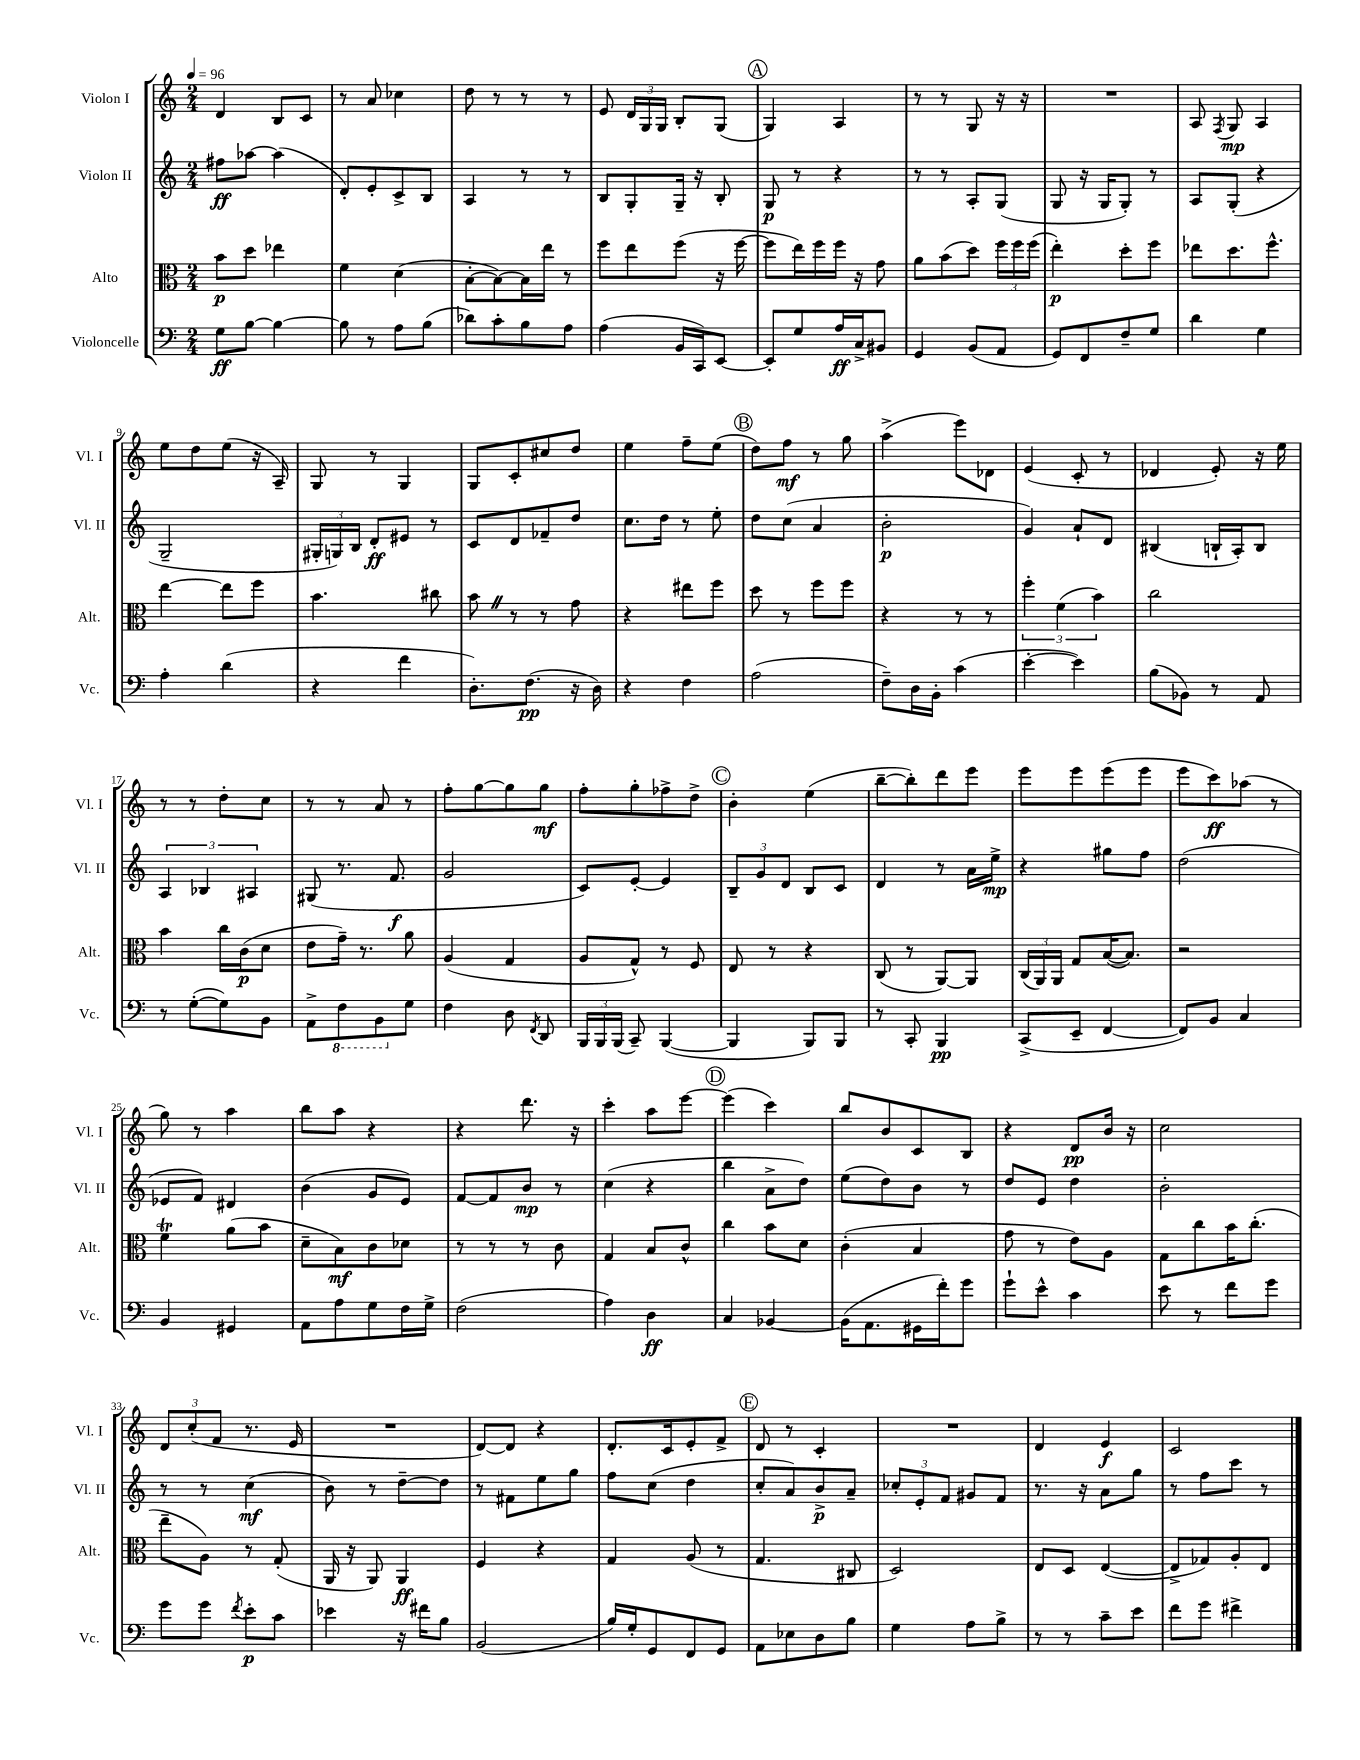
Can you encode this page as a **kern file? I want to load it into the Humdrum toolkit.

**kern	**kern	**kern	**kern
*staff4	*staff3	*staff2	*staff1
*clefF4	*clefC3	*clefG2	*clefG2
*k[]	*k[]	*k[]	*k[]
*M2/4	*M2/4	*M2/4	*M2/4
*MM96	*MM96	*MM96	*MM96
8G\L	8b\L	8ff#\L	4d/
[8B\J	8dd\J	[8aa-\J	.
4B\_	4ee-\	(4aa-\]	8B/L
.	.	.	8c/J
=	=	=	=
8B\]	4f\	8d'/L)	8r
8r	.	8e'/	8a/
8A\L	(4d\	8c^/	4cc-\
(8B\J	.	8B/J	.
=	=	=	=
8d-\L)	[8B'\L	4A/	8dd\
8c'\	8B\_)	.	8r
8B\	16B\]L	8r	8r
.	16ee\JJ	.	.
8A\J	8r	8r	8r
=	=	=	=
(4A\	8ff\L	8B/L	8e/
.	8ee\	8G'/	24d/LL
.	.	.	24G/
.	.	.	24G/JJ
16BB/LL	(8ff\J	16G~/Jk	8B'/L
16CC/J)	.	16r	.
[8EE/J	16r	8B'/	(8G/J
.	[16ff\	.	.
=	=	=	=
8EE'/]L	8ff\]L	8G/	4G/)
8G/	16ee\L)	8r	.
.	16ff\	.	.
16A/L	16ff\JJ	4r	4A/
16C^/J	16r	.	.
8BB#/J	8g\	.	.
=	=	=	=
4GG/	8a\L	8r	8r
.	(8b\	8r	8r
(8BB/L	8dd\J)	8A'/L	8G/
8AA/J	24ff\LL	(8G/J	16r
.	24ff\	.	.
.	.	.	16r
.	(24ff\JJ	.	.
=	=	=	=
8GG/L)	4ee'\)	8G/	2r
8FF/	.	16r	.
.	.	16G/LK	.
8F~/	8dd'\L	8G'/J)	.
8G/J	8ff\J	8r	.
=	=	=	=
4d\	8ee-\L	8A/L	8A/
.	.	.	8qF/
.	8.dd\	(8G'/J	8G/
4G\	.	4r	4A/
.	8.ff^^\J	.	.
=	=	=	=
4A'\	[4ee\	2G~/	8ee\L
.	.	.	8dd\
(4d\	8ee\]L	.	(8ee\J
.	8ff\J	.	16r
.	.	.	16A~/)
=	=	=	=
4r	4.b\	24G#'/LL	8G/
.	.	24G/)	.
.	.	24B/JJ	.
.	.	8d'/L	8r
4f\	.	8e#/J	4G/
.	8cc#\	8r	.
=	=	=	=
8.D'\L)	8b\	8c/L	8G/L
.	8r	8d/	8c'/
(8.F\J	.	.	.
.	8r	8f-~/	8cc#/
16r	8g\	8dd/J	8dd/J
16D\)	.	.	.
=	=	=	=
4r	4r	8.cc\L	4ee\
.	.	16dd\Jk	.
4F\	8ee#\L	8r	8ff~\L
.	8ff\J	8ee'\	(8ee\J
=	=	=	=
(2A\	8dd\	8dd\L	8dd\L)
.	8r	(8cc\J	8ff\J
.	8ff\L	4a/	8r
.	8ff\J	.	8gg\
=	=	=	=
8F~\L)	4r	2b'\	(4aa^\
16D\L	.	.	.
16BB'\JJ	.	.	.
(4c\	8r	.	8eee\L)
.	8r	.	8d-\J
=	=	=	=
[4e'\	6ff'\	4g/)	(4e/
.	(6f\	.	.
4e\])	.	8a`/L	8c'/
.	6b\)	.	.
.	.	8d/J	8r
=	=	=	=
(8B\L	2cc\	(4B#/	4d-/
8BB-\J)	.	.	.
8r	.	16B`/LL	8e'/)
.	.	16A'/J)	.
8AA/	.	8B/J	16r
.	.	.	16ee\
=	=	=	=
8r	4b\	6A/	8r
([8G'\L	.	.	8r
.	.	6B-/	.
8G\])	16cc\LL	.	8dd'\L
.	(16c\J	.	.
.	.	6A#/	.
8BB\J	8d\J	.	8cc\J
=	=	=	=
8AA^\L	8e\L	(8G#/	8r
8FF\	16g~\Jk)	8.r	8r
.	8.r	.	.
8BBB\	.	.	8a/
.	.	8.f/	.
8G\J	8a\	.	8r
=	=	=	=
4F\	(4A/	2g/	8ff'\L
.	.	.	[8gg\
8D\	4G/	.	8gg\]
8qFF/	.	.	.
8DD/	.	.	8gg\J
=	=	=	=
24BBB/LL	8A/L	8c/L)	8ff'\L
24BBB/	.	.	.
(24BBB/JJ	.	.	.
8CC~/)	8G^^/J)	[8e'/J	8gg'\
([4BBB/	8r	4e/]	8ff-^\
.	8F/	.	8dd^\J
=	=	=	=
4BBB/]	8E/	12B~/L	4b'\
.	.	12g/	.
.	8r	.	.
.	.	12d/J	.
8BBB/L)	4r	8B/L	(4ee\
8BBB/J	.	8c/J	.
=	=	=	=
8r	(8C/	4d/	[8bb~\L
8CC'/	8r	.	8bb'\])
4BBB/	[8AA/L)	8r	8ddd\
.	8AA/]J	16a\LL	8eee\J
.	.	16ee^\JJ	.
=	=	=	=
(8CC^/L	(24C/LL	4r	8eee\L
.	24AA/)	.	.
.	24AA/JJ	.	.
8EE~/J	8G/L	.	8eee\
[4FF/	([16B/K	8gg#\L	(8eee\
.	8.B/]J)	.	.
.	.	8ff\J	8eee\J
=	=	=	=
8FF/]L)	2r	(2dd\	8eee\L
8BB/J	.	.	8ccc\)
4C/	.	.	(8aa-\J
.	.	.	8r
=	=	=	=
4BB/	4f\	8e-/L	8gg\)
.	.	8f/J)	8r
4GG#/	(8a\L	4d#/	4aa\
.	8b\J	.	.
=	=	=	=
8AA\L	8d~\L	(4b\	8bb\L
8A\	8B\)	.	8aa\J
8G\	8c\	8g/L	4r
16F\L	8d-\J	8e/J)	.
16G^\JJ	.	.	.
=	=	=	=
(2F\	8r	[8f/L	4r
.	8r	8f/]	.
.	8r	8b/J	8.ddd\
.	8c\	8r	.
.	.	.	16r
=	=	=	=
4A\)	4G/	(4cc\	4ccc'\
4D\	8B/L	4r	8aa\L
.	8c^^/J	.	[8eee\J
=	=	=	=
4C/	4cc\	4bb\	(4eee\]
[4BB-/	8b\L	8a^\L	4ccc\)
.	8d\J	8dd\J)	.
=	=	=	=
(16BB-\]LK	(4c'\	(8ee\L	8bb/L
8.AA\	.	.	.
.	.	8dd\)	8b/
16GG#\L	4B/	8b\J	8c/
16f'\J)	.	.	.
8g\J	.	8r	8B/J
=	=	=	=
8g`\L	8g\	8dd/L	4r
8e^^\J	8r	8e/J	.
4c\	8e\L)	4dd\	8d/L
.	8A\J	.	16b/Jk
.	.	.	16r
=	=	=	=
8e\	8G\L	2b'\	2cc\
8r	8cc\	.	.
8f\L	16b\K	.	.
.	(8.cc'\J	.	.
8g\J	.	.	.
=	=	=	=
8g\L	8ee~\L	8r	12d/L
.	.	.	(12cc'/
8g\J	8A\J)	8r	.
.	.	.	12f/J
8qf/	.	.	.
8e'\L	8r	(4cc\	8.r
8c\J	(8G'/	.	.
.	.	.	16e/
=	=	=	=
4e-\	16AA/	8b\)	2r
.	16r	.	.
.	8AA/)	8r	.
16r	4AA/	[8dd~\L	.
16f#\LK	.	.	.
8B\J	.	8dd\]J	.
=	=	=	=
(2BB/	4F/	8r	[8d/L)
.	.	8f#\L	8d/]J
.	4r	8ee\	4r
.	.	8gg\J	.
=	=	=	=
16B/LL)	4G/	8ff\L	8.d'/L
16G'/J	.	.	.
8GG/	.	(8cc\J	.
.	.	.	16c/k
8FF/	(8A/	4dd\	8e'/
8GG/J	8r	.	8f^/J
=	=	=	=
8AA\L	4.G/	8cc'/L	8d/
8E-\	.	8a/)	8r
8D\	.	8b^/	4c'/
8B\J	8C#/	8a~/J	.
=	=	=	=
4G\	2D/)	12cc-'/L	2r
.	.	12e'/	.
.	.	12f/J	.
8A\L	.	8g#/L	.
8B^\J	.	8f/J	.
=	=	=	=
8r	8E/L	8.r	4d/
8r	8D/J	.	.
.	.	16r	.
8c~\L	([4E/	8a\L	4e/
8e\J	.	8gg\J	.
=	=	=	=
8f\L	8E^/]L	8r	2c/
8g\J	8G-/)	8ff\L	.
4f#^\	8A'/	8ccc\J	.
.	8E/J	8r	.
==	==	==	==
*-	*-	*-	*-
